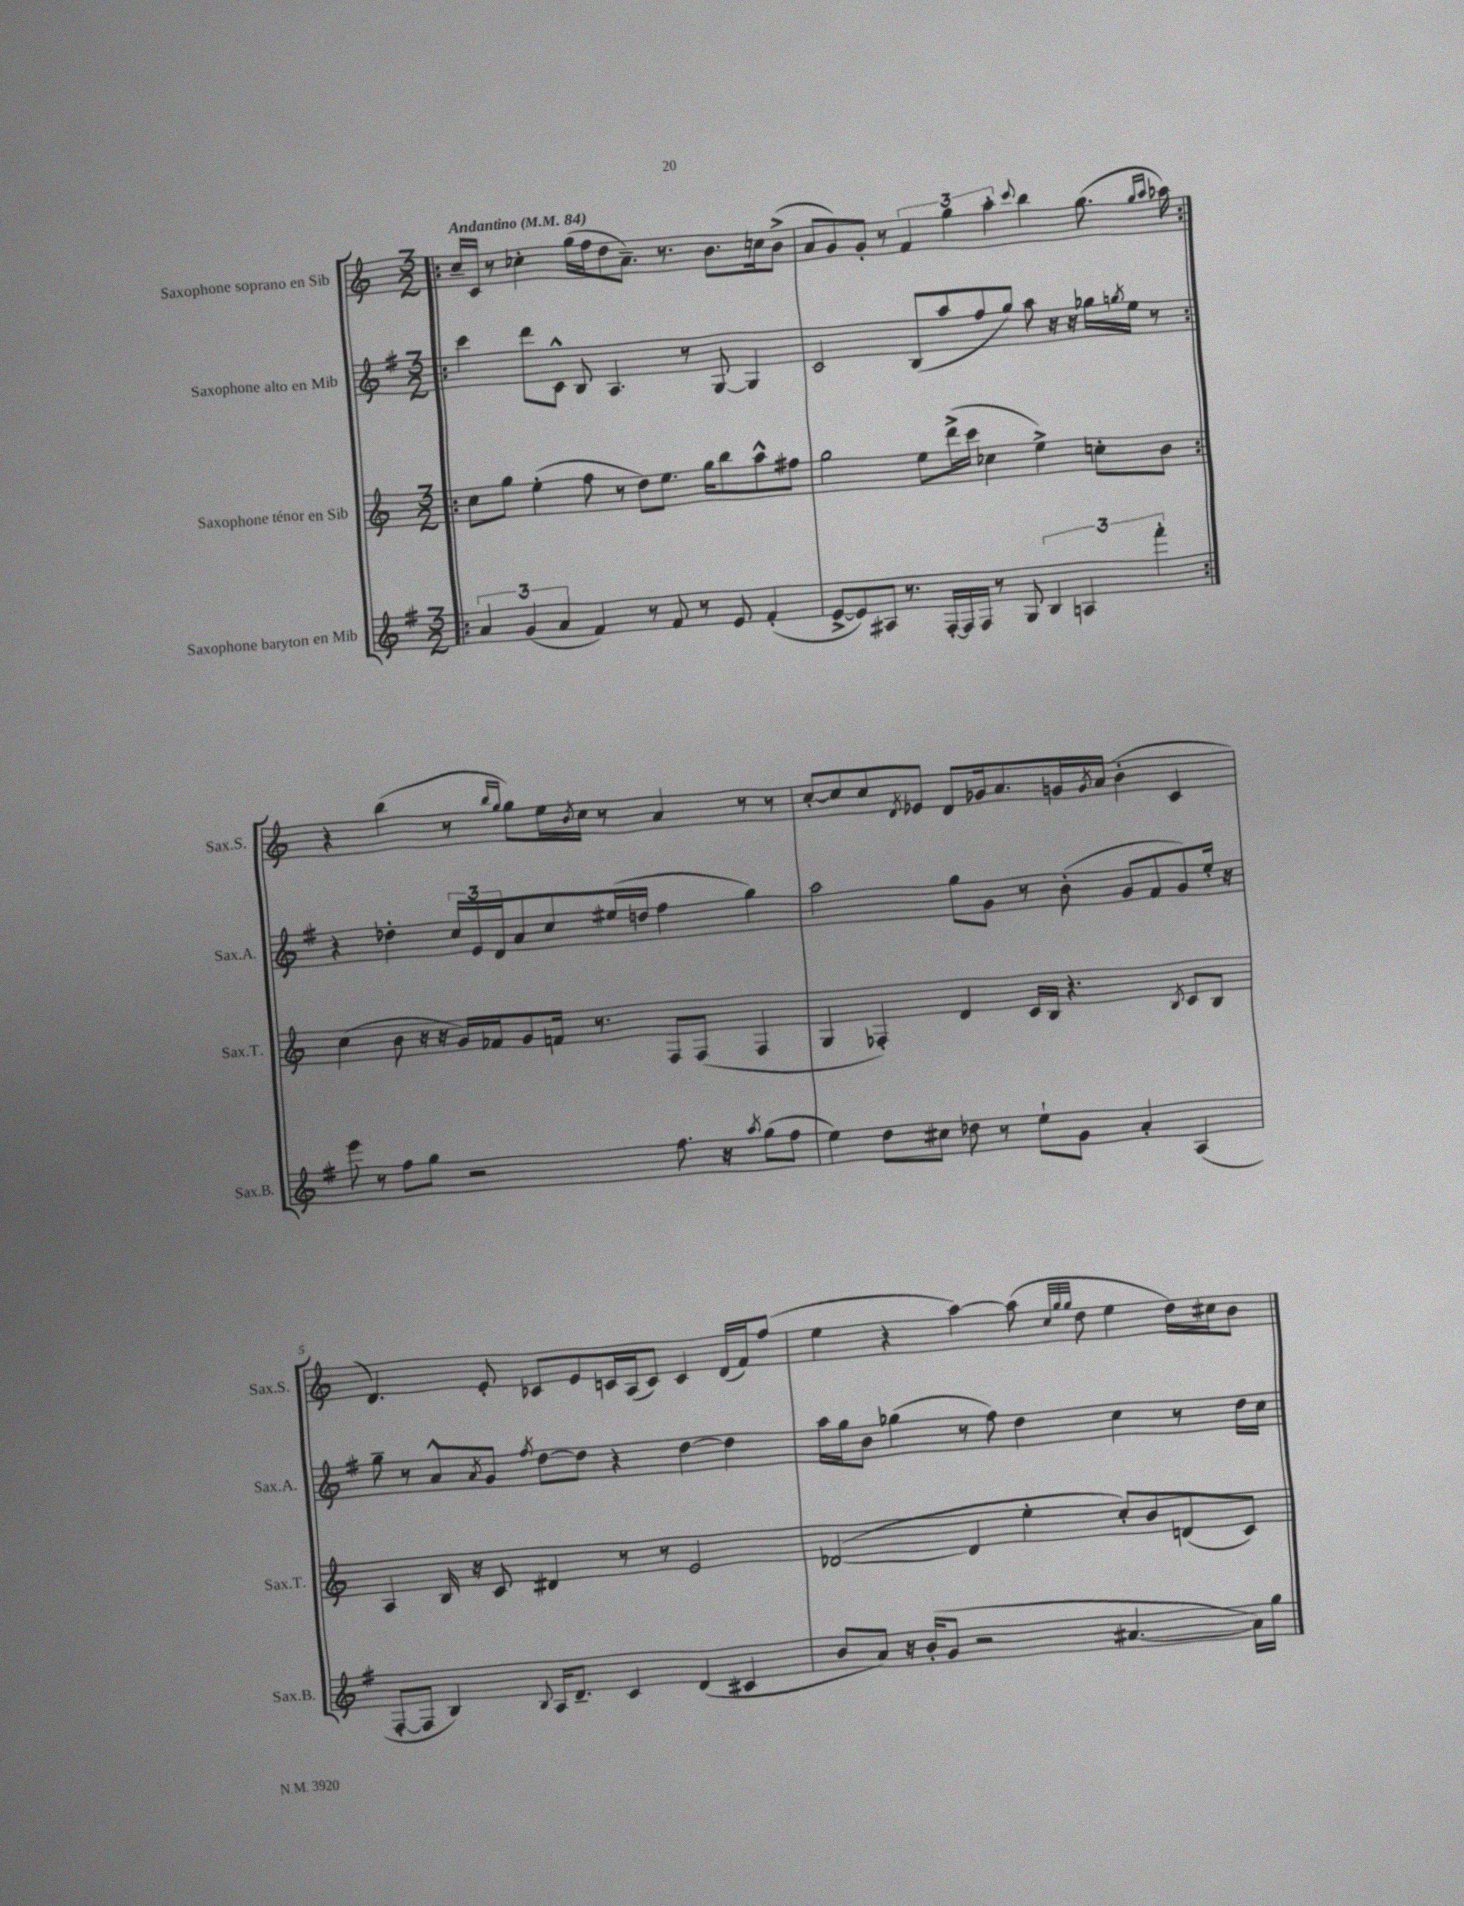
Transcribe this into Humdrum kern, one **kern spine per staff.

**kern	**kern	**kern	**kern
*staff4	*staff3	*staff2	*staff1
*clefG2	*clefG2	*clefG2	*clefG2
*k[f#]	*k[]	*k[f#]	*k[]
*M3/2	*M3/2	*M3/2	*M3/2
*MM84	*MM84	*MM84	*MM84
=!|:	=!|:	=!|:	=!|:
6a	8cc	4ccc	16cc~
.	.	.	16c
.	8gg	.	8r
(6g	.	.	.
.	(4ee'	8ddd	4cc-'
6a	.	.	.
.	.	8c^^	.
4f#)	8ff	8B	(16gg
.	.	.	16ff
.	8r	4.A	8dd
8r	8dd)	.	8.a~)
8f#	8.ee	.	.
.	.	.	8.r
8r	.	8r	.
.	16gg	.	.
8e	8bb	[8G	8.b
(4f#'	8aa^^	4G]	.
.	.	.	16cc
.	8ff#	.	(8b^
=	=	=	=
[8e^	2gg	2c	8a
8e])	.	.	8g)
8A#	.	.	8g'
8.r	.	.	8r
.	8ee	(8B	6f
[16F#'	.	.	.
16F#]	(16ddd^	8aa	.
.	.	.	6gg
16F#	16ccc	.	.
8r	4cc-	8ff#	.
.	.	.	6aa'
8G	.	8gg)	.
.	.	.	8qqccc
6B	4ee^)	8aa	4bb
.	.	16r	.
6A	.	.	.
.	.	16r	.
.	8cc'	16gg-	(8.gg
.	.	8qgg	.
.	.	16ee	.
6fff#'	.	.	.
.	8b	8r	.
.	.	.	16qqgg
.	.	.	16qqaa
.	.	.	16aa-)
=:|!	=:|!	=:|!	=:|!
8eee	(4cc	4r	4r
8r	.	.	.
8ff#	8b	4dd-'	(4bb
8gg	16r	.	.
.	16r	.	.
2r	16g)	24cc	8r
.	.	24e	.
.	16f-	.	.
.	.	24d	.
.	.	.	16qqbb
.	.	.	16qqgg
.	8g	8a	8gg)
.	16f	8cc	16ee
.	.	.	8qb
.	8.r	.	16cc
.	.	(16ee#	8r
.	.	16dd	.
8.ff#	8F	4ff#	4a
.	(8F	.	.
16r	.	.	.
8qaa	.	.	.
(8gg	4F	4gg)	8r
8ff#	.	.	8r
=	=	=	=
4ee)	4G	2aa	[8cc'
.	.	.	8cc]
8dd	4F-')	.	8cc
.	.	.	8qd
8cc#	.	.	8e-
8dd-	4d	8gg	8d
8r	.	8g	16g-
.	.	.	8.a
8ee`	16c	8r	.
.	16B	.	.
8g	4.r	(8b'	16g
.	.	.	8qg
.	.	.	(16a
4a'	.	8g	4b'
.	.	8f#	.
.	8qB	.	.
(4A	8c	8g)	4c
.	8B	16ee'	.
.	.	16r	.
=	=	=	=
[8F#'	4A	8gg~	4.d)
8F#]	.	8r	.
4B)	16B	8a^^	.
.	16r	.	.
.	.	8qa	.
.	8c	8g	8e'
8qqB	.	8qff#	.
16A	4d#	[8dd	8c-
8.d~	.	.	.
.	.	8dd]	8e
4c	8r	4r	16c
.	.	.	(16A
.	8r	.	8c)
(4d	2e	[4dd	4c
4c#	.	4dd]	(16d
.	.	.	16f)
.	.	.	(8ff
=	=	=	=
8b	([2d-	16aa	4ee
.	.	16gg	.
8a)	.	8b	.
16r	.	(4gg-	4r
(16b'	.	.	.
8g	.	.	.
2r	4d-]	8r	[4aa)
.	.	8ff#)	.
.	4ee'	4dd	(8aa]
.	.	.	32qqcc
.	.	.	32qqgg
.	.	.	32qqgg
.	.	.	8dd
[4.a#	8cc')	4cc	4ee
.	8b	.	.
.	(8d	8r	16dd)
.	.	.	16cc#
16a#])	8c)	16dd	8b
16gg	.	16cc	.
==	==	==	==
*-	*-	*-	*-
